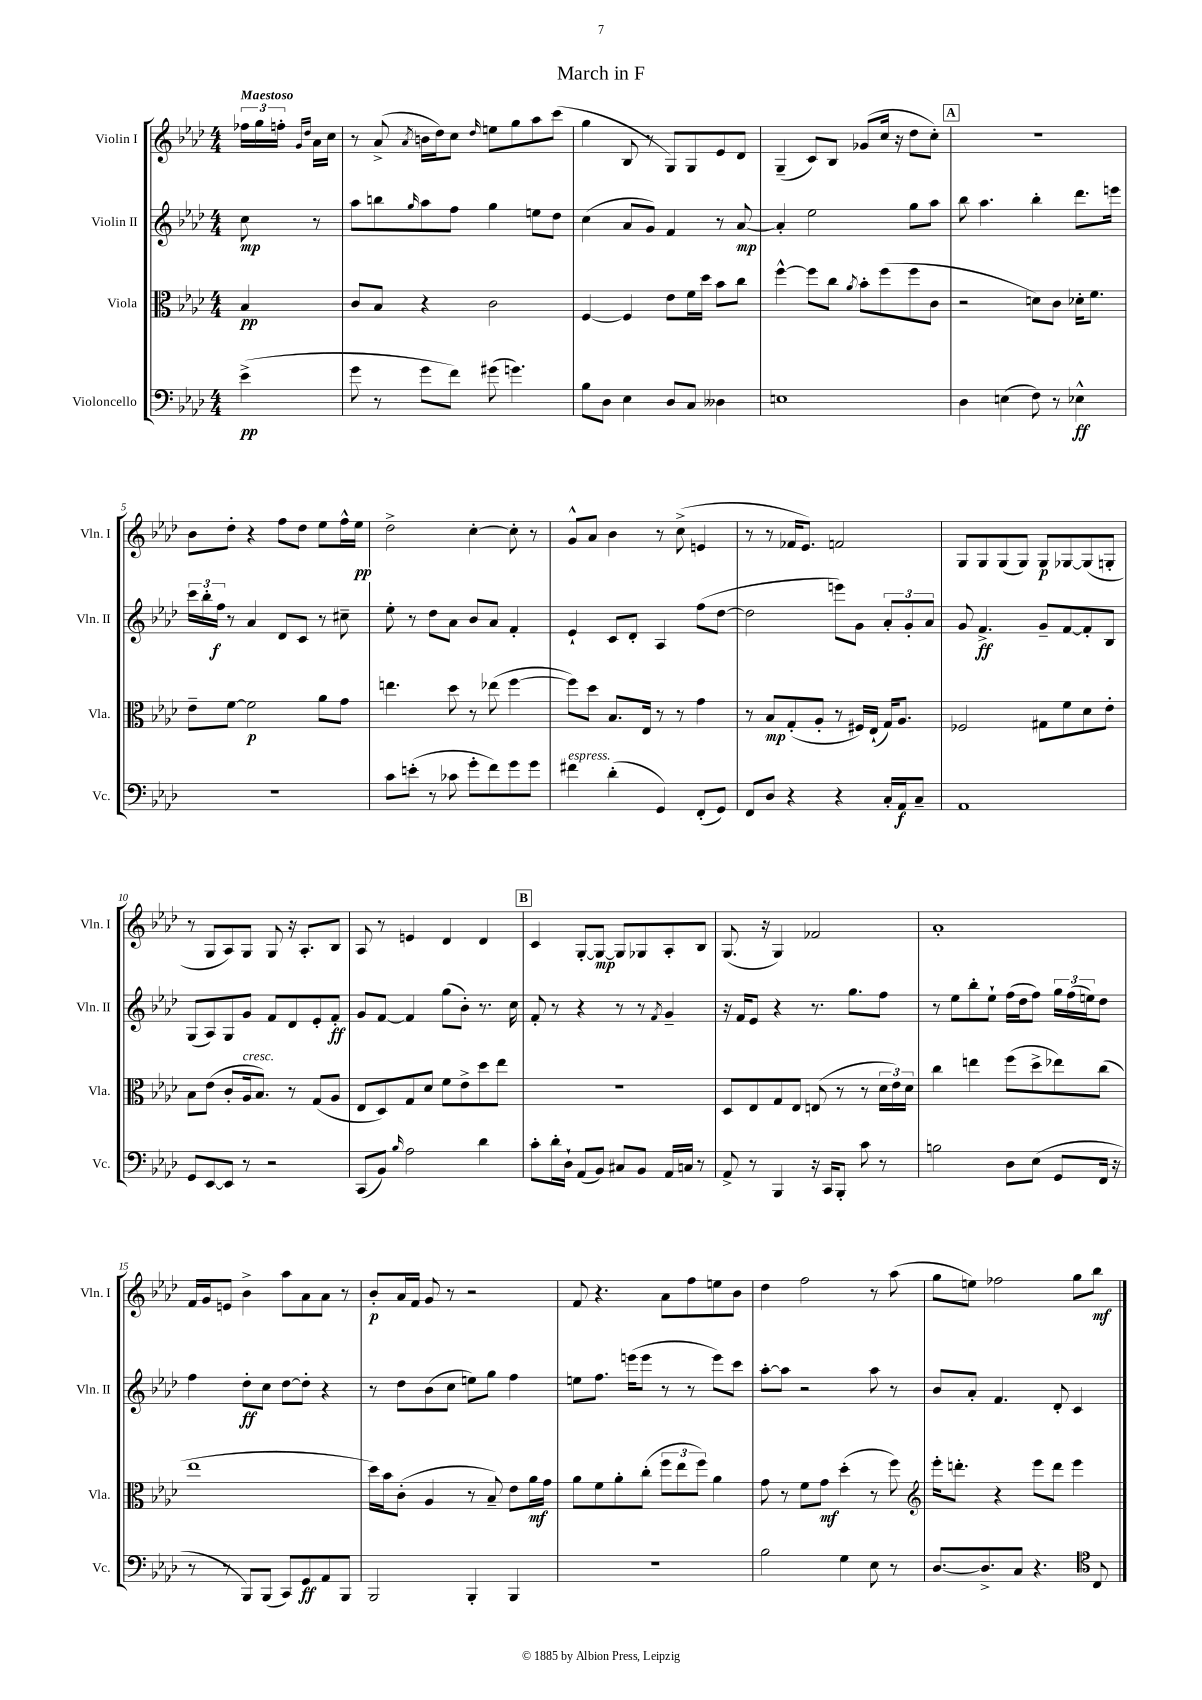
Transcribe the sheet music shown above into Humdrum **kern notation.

**kern	**dynam	**kern	**dynam	**kern	**dynam	**kern	**dynam
*part4	*part4	*part3	*part3	*part2	*part2	*part1	*part1
*staff4	*staff4	*staff3	*staff3	*staff2	*staff2	*staff1	*staff1
*I"Violoncello	*	*I"Viola	*	*I"Violin II	*	*I"Violin I	*
*I'Vc.	*	*I'Vla.	*	*I'Vln. II	*	*I'Vln. I	*
*clefF4	*	*clefC3	*	*clefG2	*	*clefG2	*
*k[b-e-a-d-]	*	*k[b-e-a-d-]	*	*k[b-e-a-d-]	*	*k[b-e-a-d-]	*
*M4/4	*	*M4/4	*	*M4/4	*	*M4/4	*
=	=	=	=	=	=	=	=
!	!	!	!	!	!	!LO:TX:a:B:t=Maestoso	!
(4e-^\	pp	4B-/	pp	8cc\	mp	24ff-X\LL	.
.	.	.	.	.	.	24gg\	.
.	.	.	.	.	.	24ffn'\JJ	.
.	.	.	.	.	.	16qqg/LL	.
.	.	.	.	.	.	16qqdd-/JJ	.
.	.	.	.	8r	.	16a-\LL	.
.	.	.	.	.	.	16cc\JJ	.
=1	=1	=1	=1	=1	=1	=1	=1
8g\	.	8c/L	.	8aa-\L	.	8r	.
8r	.	8B-/J	.	8bbn\	.	(8a-^/	.
.	.	.	.	16qqgg/	.	8qa-/	.
8g\L	.	4r	.	8aa-\	.	16bn\LL	.
.	.	.	.	.	.	16dd-\J)	.
8f\J)	.	.	.	8ff\J	.	8cc\J	.
.	.	.	.	.	.	16qqdd-/	.
(8g#X\	.	2c\	.	4gg\	.	8een\L	.
4.gn\)	.	.	.	.	.	8gg\	.
.	.	.	.	8een\L	.	8aa-\	.
.	.	.	.	8dd-\J	.	(8ccc\J	.
=2	=2	=2	=2	=2	=2	=2	=2
8B-\L	.	[4F/	.	(4cc\	.	4gg\	.
8D-\J	.	.	.	.	.	.	.
4E-\	.	4F/]	.	8a-/L	.	8B-/	.
.	.	.	.	8g/J)	.	8r	.
8D-/L	.	8e-\L	.	4f/	.	8G/L)	.
8C/J	.	16f\L	.	.	.	8G/	.
.	.	16dd-\JJ	.	.	.	.	.
4D--X\	.	8b-\L	.	8r	.	8e-/	.
.	.	8cc\J	.	[8a-/	mp	8d-/J	.
=3	=3	=3	=3	=3	=3	=3	=3
1En	.	[4ff^^\	.	4a-'/]	.	(4G~/	.
.	.	8ff\L]	.	2ee-\	.	8c/L)	.
.	.	8cc\J	.	.	.	8B-/J	.
.	.	8qa-/	.	.	.	.	.
.	.	8b-'\L	.	.	.	(8g-X/L	.
.	.	(8ff\	.	.	.	16cc/Jk	.
.	.	.	.	.	.	16r	.
.	.	8ff\	.	8gg\L	.	8dd-\L	.
.	.	8c\J	.	8aa-\J	.	8cc'\J)	.
!!LO:REH:place=s1:t=A
=4	=4	=4	=4	=4	=4	=4	=4
4D-\	.	2r	.	8bb-\	.	1r	.
.	.	.	.	4.aa-\	.	.	.
(4En\	.	.	.	.	.	.	.
8F\)	.	8dn\L)	.	4bb-'\	.	.	.
8r	.	8c\J	.	.	.	.	.
4E-X^^\	ff	16d-X'\KL	.	8.ddd-\L	.	.	.
.	.	8.f\J	.	.	.	.	.
.	.	.	.	16eeen\Jk	.	.	.
!!LO:LB:g=z
=5	=5	=5	=5	=5	=5	=5	=5
1r	.	8e-~\L	.	24ccc\LL	.	8b-\L	.
.	.	.	.	24bb-'\	.	.	.
.	.	.	.	24ff\JJ	f	.	.
.	.	[8f\J	.	8r	.	8dd-'\J	.
.	.	2f\]	p	4a-/	.	4r	.
.	.	.	.	8d-/L	.	8ff\L	.
.	.	.	.	8c/J	.	8dd-\J	.
.	.	8a-\L	.	8r	.	8ee-\L	.
.	.	8g\J	.	8cc#X~\	.	16ff^^\L	.
.	.	.	.	.	.	16ee-\JJ	pp
=6	=6	=6	=6	=6	=6	=6	=6
8c\L	.	4.een\	.	8ee-'\	.	2dd-^\	.
(8en'\J	.	.	.	8r	.	.	.
8r	.	.	.	8dd-\L	.	.	.
8c-X\	.	8dd-\	.	8a-\J	.	.	.
8g'\L	.	8r	.	8b-/L	.	[4cc'\	.
8f\)	.	(8ee-X\	.	8a-/J	.	.	.
8g\	.	[4ff\	.	4f'/	.	8cc'\]	.
8g\J	.	.	.	.	.	8r	.
=7	=7	=7	=7	=7	=7	=7	=7
!LO:TX:a:i:t=espress.	!	!	!	!	!	!	!
4f#X\	.	8ff\L])	.	4e-`/	.	8g^^/L	.
.	.	8dd-\J	.	.	.	8a-/J	.
(4d-'\	.	8.B-/L	.	8c/L	.	4b-\	.
.	.	.	.	8d-'/J	.	.	.
.	.	16E-/Jk	.	.	.	.	.
4GG/)	.	8r	.	4A-/	.	8r	.
.	.	8r	.	.	.	(8cc^\	.
(8FF'/L	.	4g\	.	(8ff\L	.	4en/	.
8GG/J)	.	.	.	[8dd-\J	.	.	.
=8	=8	=8	=8	=8	=8	=8	=8
8FF/L	.	8r	.	2dd-\]	.	8r	.
8D-/J	.	8B-/L	mp	.	.	8r	.
4r	.	(8G'/	.	.	.	16f-X/KL	.
.	.	.	.	.	.	8.e-/J)	.
.	.	8A-'/J	.	.	.	.	.
4r	.	8r	.	8eeen\L)	.	2fn/	.
.	.	16F#X/LL)	.	8g\J	.	.	.
.	.	(16E-`/JJ	.	.	.	.	.
16C'/LL	.	16G/KL)	.	12a-'/L	.	.	.
16AA-/J	f	8.A-/J	.	.	.	.	.
.	.	.	.	12g'/	.	.	.
8C~/J	.	.	.	.	.	.	.
.	.	.	.	12a-/J	.	.	.
=9	=9	=9	=9	=9	=9	=9	=9
1AA-	.	2F-X/	.	8g/	.	8G/L	.
.	.	.	.	4.f^/	ff	8G/	.
.	.	.	.	.	.	(8G/	.
.	.	.	.	.	.	8G/J)	.
.	.	8G#X\L	.	8g~/L	.	8G/L	p
.	.	8f\	.	[8f/	.	[8G-X/	.
.	.	8d-\	.	8f'/]	.	(8G-/]	.
.	.	8e-'\J	.	8B-/J	.	8Gn'/J	.
!!LO:LB:g=z
=10	=10	=10	=10	=10	=10	=10	=10
8GG/L	.	8B-\L	.	(8G/L	.	8r	.
[8EE-/	.	(8e-\J	.	8A-/)	.	8G/L	.
8EE-/J]	.	8c'/L	.	8G/	.	8A-/)	.
!	!	!LO:TX:a:i:t=cresc.	!	!	!	!	!
8r	.	16A-/k	.	8g/J	.	8G/J	.
.	.	8.B-/J)	.	.	.	.	.
2r	.	.	.	8f/L	.	8G/	.
.	.	8r	.	8d-/	.	16r	.
.	.	.	.	.	.	8.A-'/L	.
.	.	(8G/L	.	8e-'/	.	.	.
.	.	8A-/J	.	8f'/J	ff	8B-/J	.
=11	=11	=11	=11	=11	=11	=11	=11
(8CC/L	.	8E-/L	.	8g/L	.	8A-/	.
8BB-/J)	.	8D-/)	.	[8f/J	.	8r	.
16qqB-/	.	.	.	.	.	.	.
2A-\	.	8G/	.	4f/]	.	4en/	.
.	.	8d-/J	.	.	.	.	.
.	.	8f\L	.	(8gg\L	.	4d-/	.
.	.	8e-^\	.	8b-'\J)	.	.	.
4d-\	.	8dd-\	.	8.r	.	4d-/	.
.	.	8ee-\J	.	.	.	.	.
.	.	.	.	16cc\	.	.	.
!!LO:REH:place=s1:t=B
=12	=12	=12	=12	=12	=12	=12	=12
8c'\L	.	1r	.	8f'/	.	4c/	.
16d-'\L	.	.	.	8r	.	.	.
16D-`\JJ	.	.	.	.	.	.	.
(8AA-/L	.	.	.	4r	.	[8G'/L	.
8BB-/J)	.	.	.	.	.	8G/J_	mp
8C#X/L	.	.	.	8r	.	8G/L]	.
8BB-/J	.	.	.	8r	.	8G-X/	.
.	.	.	.	8qf/	.	.	.
16AA-/LL	.	.	.	4g~/	.	8A-'/	.
16Cn/JJ	.	.	.	.	.	.	.
8r	.	.	.	.	.	8B-/J	.
=13	=13	=13	=13	=13	=13	=13	=13
8AA-^/	.	8D-/L	.	16r	.	(8.G/	.
.	.	.	.	16f/KL	.	.	.
8r	.	8E-/	.	8e-/J	.	.	.
.	.	.	.	.	.	16r	.
4BBB-/	.	8G/	.	4r	.	4G/)	.
.	.	8E-/J	.	.	.	.	.
16r	.	(8En/	.	8.r	.	2f-X/	.
16CC/KL	.	.	.	.	.	.	.
8BBB-'/J	.	8r	.	.	.	.	.
.	.	.	.	8.gg\L	.	.	.
8c\	.	8r	.	.	.	.	.
8r	.	24d-\LL	.	8ff\J	.	.	.
.	.	24e-\)	.	.	.	.	.
.	.	24d-\JJ	.	.	.	.	.
=14	=14	=14	=14	=14	=14	=14	=14
2Bn\	.	4cc\	.	8r	.	1a-'	.
.	.	.	.	8ee-\L	.	.	.
.	.	4een\	.	8bb-'\	.	.	.
.	.	.	.	8ee-`\J	.	.	.
8D-\L	.	(8ff\L	.	(16ff\LL	.	.	.
.	.	.	.	16dd-\J	.	.	.
(8E-\J	.	8dd-^\	.	8ff\J)	.	.	.
8GG/L	.	8ee-X\)	.	24gg\LL	.	.	.
.	.	.	.	(24ff\	.	.	.
.	.	.	.	24een\J)	.	.	.
16FF/Jk	.	(8cc\J	.	8dd-\J	.	.	.
16r	.	.	.	.	.	.	.
!!LO:LB:g=z
=15	=15	=15	=15	=15	=15	=15	=15
8r	.	1ee-	.	4ff\	.	16f/LL	.
.	.	.	.	.	.	16g/J	.
8r	.	.	.	.	.	8en/J	.
8BBB-/L)	.	.	.	8dd-'\L	ff	4b-^\	.
(8BBB-/J	.	.	.	8cc\J	.	.	.
8CC/L)	.	.	.	[8dd-\L	.	8aa-\L	.
8GG/	ff	.	.	8dd-'\J]	.	8a-\	.
8AA-/	.	.	.	4r	.	8a-\J	.
8BBB-/J	.	.	.	.	.	8r	.
=16	=16	=16	=16	=16	=16	=16	=16
2BBB-/	.	16dd-\LL)	.	8r	.	8b-'/L	p
.	.	16b-\J	.	.	.	.	.
.	.	(8c'\J	.	8dd-\L	.	16a-/L	.
.	.	.	.	.	.	16f/JJ	.
.	.	4A-/	.	(8b-\	.	8g/	.
.	.	.	.	8cc\J	.	8r	.
4BBB-'/	.	8r	.	8een\L)	.	2r	.
.	.	8B-~/)	.	8gg\J	.	.	.
4BBB-/	.	8e-\L	.	4ff\	.	.	.
.	.	16a-\L	mf	.	.	.	.
.	.	16g\JJ	.	.	.	.	.
=17	=17	=17	=17	=17	=17	=17	=17
1r	.	8a-\L	.	8een\L	.	8f/	.
.	.	8f\	.	8.ff\J	.	4.r	.
.	.	8a-'\	.	.	.	.	.
.	.	.	.	(16eeen\KL	.	.	.
.	.	(8cc'\J	.	8eee\J	.	.	.
.	.	12ff\L	.	8r	.	8a-\L	.
.	.	12ee-\	.	.	.	.	.
.	.	.	.	8r	.	8ff\	.
.	.	12ff\J)	.	.	.	.	.
.	.	4a-\	.	8eee\L)	.	8een\	.
.	.	.	.	8ccc\J	.	8b-\J	.
=18	=18	=18	=18	=18	=18	=18	=18
2B-\	.	8g\	.	[8aa-'\L	.	4dd-\	.
.	.	8r	.	8aa-\J]	.	.	.
.	.	8f\L	.	2r	.	2ff\	.
.	.	8g\J	mf	.	.	.	.
4G\	.	(4dd-'\	.	.	.	.	.
8E-\	.	8r	.	8aa-\	.	8r	.
8r	.	8ff\)	.	8r	.	(8aa-\	.
=19	=19	=19	=19	=19	=19	=19	=19
*	*	*clefG2	*	*	*	*	*
[8.D-/L	.	16eee-'\KL	.	8b-/L	.	8gg\L	.
.	.	8.dddn'\J	.	.	.	.	.
.	.	.	.	8a-'/J	.	8een\J)	.
8.D-^/]	.	.	.	.	.	.	.
.	.	4r	.	4.f/	.	2ff-X\	.
8C/J	.	.	.	.	.	.	.
4.r	.	8eee-\L	.	.	.	.	.
.	.	8ddd\J	.	8d-'/	.	.	.
.	.	4eee-\	.	4c/	.	8gg\L	.
*clefC4	*	*	*	*	*	*	*
8C/	.	.	.	.	.	8bb-\J	mf
==	==	==	==	==	==	==	==
*-	*-	*-	*-	*-	*-	*-	*-
